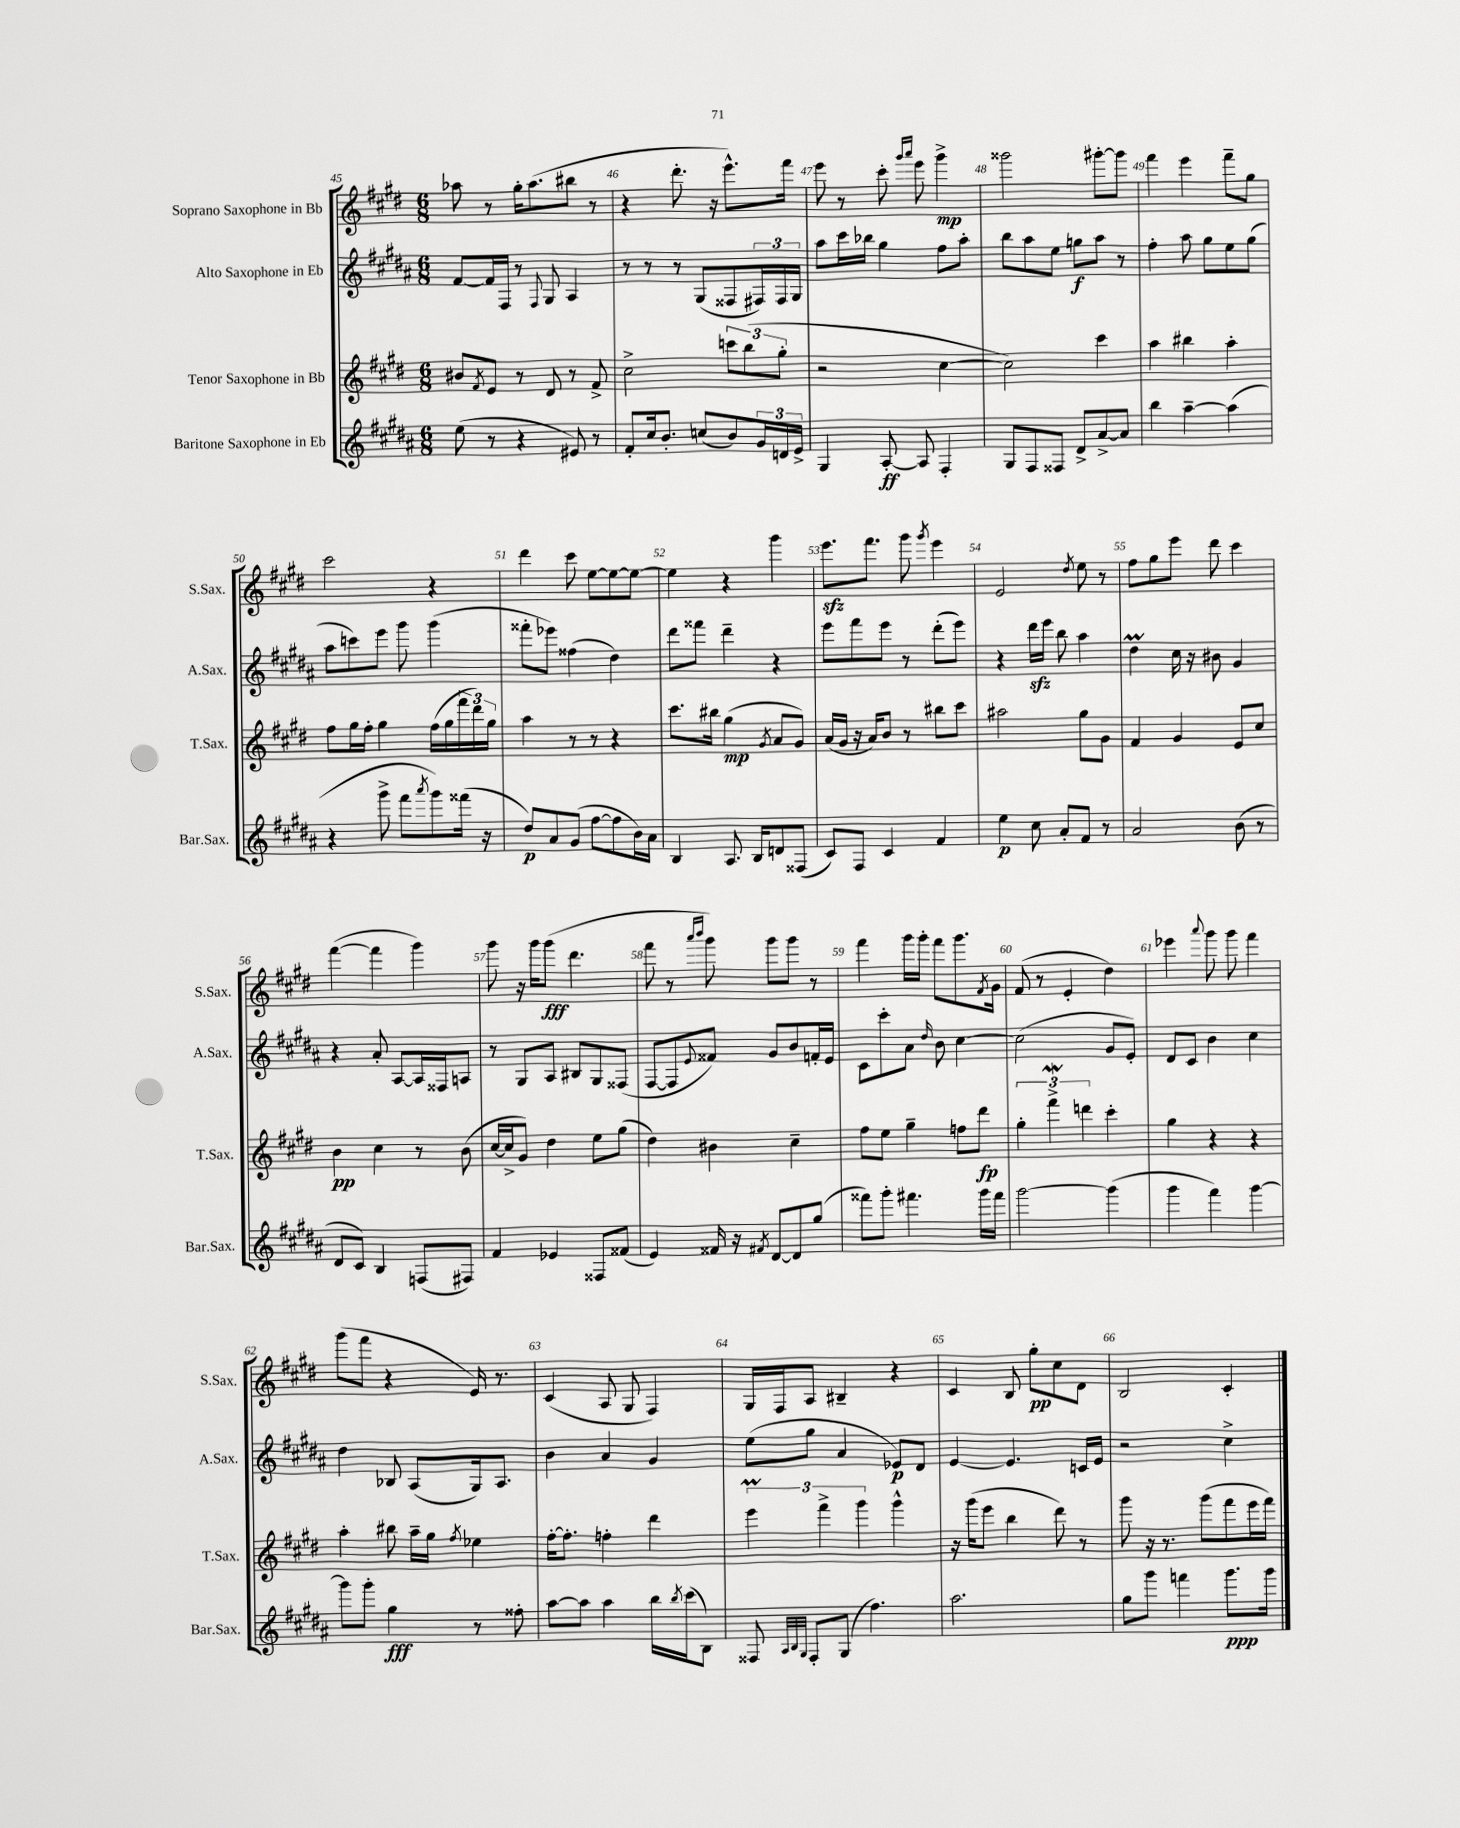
<<
\new StaffGroup <<
\new Staff = "s0" \with { instrumentName = "Soprano Saxophone in Bb" shortInstrumentName = "S.Sax." } {
    \clef treble \key e \major \numericTimeSignature \time 6/8
    aes''8 r8 gis''16-. aes''8.( bis''8 r8 |
    r4 dis'''8.-. r16 e'''8.-^) fis'''16 |
    e'''8 r8 cis'''8-. \grace { gis'''16 a'''16 } e'''8 gis'''4->\mp |
    gisis'''2 gis'''8~-. gis'''8 |
    fis'''4 e'''4 fis'''8-- gis''8 |
    cis'''2 r4 |
    dis'''4 cis'''8 e''8~ e''8~ e''8~ |
    e''4 r4 gis'''4 |
    e'''8.\sfz fis'''8. gis'''8 \acciaccatura { gis'''8 } e'''4 |
    e'2 \acciaccatura { dis''8 } e''8 r8 |
    fis''8 gis''8 e'''8 dis'''8 cis'''4 |
    fis'''4~( fis'''4 gis'''4) |
    gis'''8 r16 gis'''16 gis'''8\fff( dis'''4. |
    fis'''8 r8 \grace { a'''16 b'''16 } gis'''8) gis'''8 gis'''8 r8 |
    fis'''4 gis'''16 gis'''16-. fis'''8 gis'''8. \acciaccatura { fis'8 } gis'16 |
    fis'8( r8 e'4-. dis''4) |
    ees'''4 \appoggiatura { a'''8 } gis'''8 gis'''8 fis'''4 |
    gis'''8( fis'''8 r4 e'16) r8. |
    cis'4( a8 gis8 fis4) |
    gis16 fis16 a8 bis4-- r4 |
    cis'4 b8 gis''8-.\pp cis''8 dis'8 |
    b2 cis'4-. \bar "|." |
}
\new Staff = "s1" \with { instrumentName = "Alto Saxophone in Eb" shortInstrumentName = "A.Sax." } {
    \clef treble \key b \major \numericTimeSignature \time 6/8
    fis'8~ fis'16 fis16 r8 \appoggiatura { fis8 } gis8 ais4 |
    r8 r8 r8 gis8( fisis8 \tuplet 3/2 { fis16) fis16 gis16 } |
    ais''8 cis'''16 bes''16 gis''4 fis''8 ais''8-. |
    b''8 ais''8 e''8 g''8\f ais''8 r8 |
    fis''4-. ais''8 gis''8 e''8 gis''8( |
    ais''8 c'''8) e'''8 gis'''8 gis'''4( |
    fisis'''8-. ees'''8) fisis''4( dis''4) |
    dis'''8 fisis'''8 dis'''4-- r4 |
    e'''8 fis'''8 e'''8 r8 dis'''8-.( e'''8) |
    r4 dis'''16\sfz e'''16 b''8 ais''4 |
    dis''4\prall cis''16 r16 bis'8 gis'4 |
    r4 ais'8-. ais8~ ais16 fisis16 a8 |
    r8 gis8 ais8 bis8 gis8 fisis8( |
    fis8~ fis8 \appoggiatura { e'8 } fisis'8) gis'8 b'8 f'16-. e'16 |
    cis'8 cis'''8-. ais'8 \grace { dis''16 } b'8 cis''4~ |
    cis''2( gis'8 e'8-.) |
    dis'8 cis'8 b'4 cis''4 |
    dis''4 bes8 ais8( gis16) ais8. |
    b'4 ais'4 gis'4 |
    e''8( gis''8 ais'4 ees'8\p) dis'8 |
    e'4~ e'4. c'16 e'16 |
    r2 cis''4-> \bar "|." |
}
\new Staff = "s2" \with { instrumentName = "Tenor Saxophone in Bb" shortInstrumentName = "T.Sax." } {
    \clef treble \key e \major \numericTimeSignature \time 6/8
    bis'8 \acciaccatura { fis'8 } e'8 r8 dis'8 r8 fis'8-> |
    cis''2-> \tuplet 3/2 { c'''8 b''8( gis''8-. } |
    r2 cis''4~ |
    cis''2) cis'''4 |
    a''4 bis''4 a''4-. |
    fis''8 gis''16 fis''16-. gis''4 fis''16( gis''16 \tuplet 3/2 { fis'''16 dis'''16) gis''16 } |
    a''4 r8 r8 r4 |
    cis'''8. bis''16 gis''4\mp( \acciaccatura { gis'8 } a'8 gis'8) |
    a'16( gis'16 r16 a'16) b'8 r8 bis''8 cis'''8 |
    ais''2 gis''8 gis'8 |
    fis'4 gis'4 e'8 cis''8 |
    b'4\pp cis''4 r8 b'8( |
    cis''16~ cis''16-> gis'8) dis''4 e''8 gis''8( |
    dis''4) bis'4 cis''4-- |
    fis''8 e''8 gis''4-- f''8 dis'''8\fp |
    \tuplet 3/2 { gis''4-. fis'''4->\mordent d'''4 } cis'''4-. |
    gis''4 r4 r4 |
    a''4-. bis''8 a''16-- gis''16 \acciaccatura { fis''8 } ees''4 |
    fis''16~-. fis''8.-. f''4-. dis'''4 |
    \tuplet 3/2 { e'''4\prall fis'''4-> gis'''4 } gis'''4-^ |
    r16 gis'''16( e'''8 b''4 dis'''8) r8 |
    gis'''8 r16 r8. gis'''8( fis'''8 e'''16 fis'''16) \bar "|." |
}
\new Staff = "s3" \with { instrumentName = "Baritone Saxophone in Eb" shortInstrumentName = "Bar.Sax." } {
    \clef treble \key b \major \numericTimeSignature \time 6/8
    e''8( r8 r4 eis'8) r8 |
    fis'8-. cis''16 b'8.-. c''8( b'8) \tuplet 3/2 { gis'16 d'16 e'16-> } |
    gis4 ais8~-.\ff ais8 fis4-. |
    gis8 fis8 fisis8 dis'8-> ais'8~-> ais'8 |
    b''4 ais''4~-- ais''4( |
    r4 gis'''8-> fis'''8 \acciaccatura { ais'''8 } gis'''8) fisis'''16( r16 |
    dis''8\p) ais'8 gis'8( fis''8~ fis''8 b'16) ais'16 |
    b4 ais8. b16 d'8 fisis8( |
    cis'8) fis8 cis'4 fis'4 |
    e''4\p cis''8 ais'8-. fis'8 r8 |
    ais'2 b'8( r8 |
    dis'8 cis'8) b4 f8( fis8) |
    fis'4 ees'4 fisis8 fisis'8( |
    e'4) fisis'16 r16 \acciaccatura { fis'8 } dis'8~ dis'8 gis''8( |
    fisis'''8) gis'''8-. fis'''4. gis'''16 fis'''16 |
    gis'''2~ gis'''4( |
    gis'''4 fis'''4) gis'''4~ |
    gis'''8 gis'''8-. gis''4\fff r8 fisis''8-. |
    ais''8~ ais''8 ais''4 b''16 \acciaccatura { b''8 } cis'''16( b8) |
    fisis8 \grace { ais32 b32 gis32 } fisis8-. gis8( fis''4.) |
    ais''2. |
    gis''8 gis'''8 f'''4 gis'''8.\ppp gis'''16 \bar "|." |
}
>>
>>
\layout { \context { \Score currentBarNumber = #45 \override BarNumber.break-visibility = ##(#f #t #t) barNumberVisibility = #all-bar-numbers-visible } }
